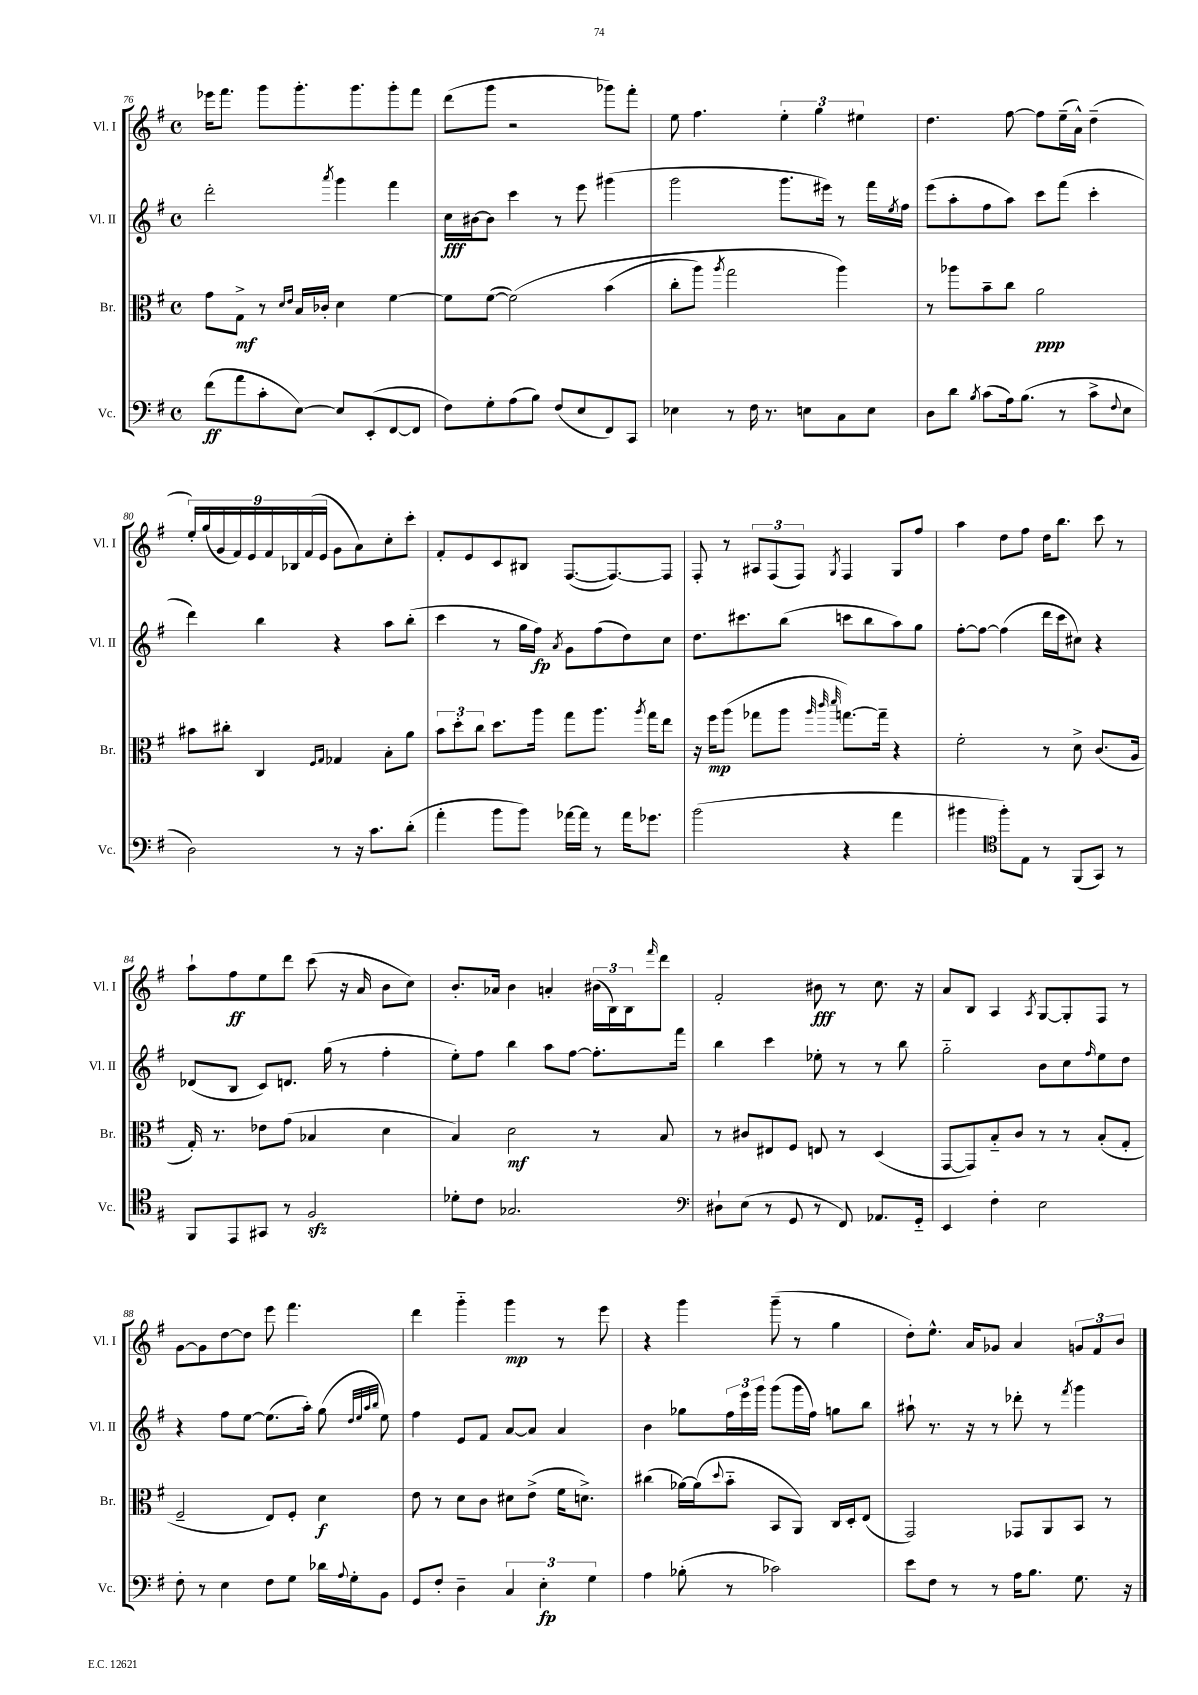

**kern	**kern	**kern	**kern
*staff4	*staff3	*staff2	*staff1
*clefF4	*clefC3	*clefG2	*clefG2
*k[f#]	*k[f#]	*k[f#]	*k[f#]
*M4/4	*M4/4	*M4/4	*M4/4
*met(c)	*met(c)	*met(c)	*met(c)
(8f#	8g	2ddd'	16eee-
.	.	.	8.fff#
8a	8G^	.	.
8c'	8r	.	8ggg
.	16qqd	.	.
.	16qqe	.	.
[8E)	16B	.	8.ggg'
.	16c-'	.	.
.	.	8qaaa	.
8E]	4d	4ggg	.
.	.	.	8.ggg
(8EE'	.	.	.
[8FF#	[4f#	4fff#	8ggg'
8FF#]	.	.	8fff#
=	=	=	=
8F#)	8f#]	16cc	(8ddd
.	.	[16b#	.
8G'	([8f#	8b#]	8ggg
(8A	&(2f#])	4ccc	2r
8B)	.	.	.
(8F#	.	8r	.
8E	.	8eee	.
8FF#)	(4b	(4ggg#	8ggg-)
8CC	.	.	8fff#'
=	=	=	=
4E-	8cc'	2ggg	8ee
.	8aa)	.	4.ff#
.	8qaa	.	.
8r	2gg	.	.
16F#	.	.	.
8.r	.	.	.
.	.	8.ggg	6ee'
8E	.	.	.
.	.	.	6gg
.	.	16eee#)	.
8C	4aa&)	8r	.
.	.	.	6ee#
8E	.	16fff#	.
.	.	8qee	.
.	.	16ff#	.
=	=	=	=
8D	8r	(8eee	4.dd
8d	8aa-	8aa'	.
8qB	.	.	.
(8c	8b~	8ff#	.
16A)	8cc	8aa)	[8ff#
(8.B	.	.	.
.	2a	8ccc	8ff#]
8r	.	(8fff#	(16ee~
.	.	.	16a^^)
8c^	.	4ccc'	(4dd~
8qqF#	.	.	.
8E	.	.	.
=	=	=	=
2D)	8b#	4ddd)	18ee')
.	.	.	(18gg
.	.	.	18g
.	8cc#'	.	.
.	.	.	18f#)
.	.	.	18e
.	4C	4bb	.
.	.	.	18f#
.	.	.	18B-
.	.	.	(18f#
.	.	.	18e
.	16qqF#	.	.
.	16qqG	.	.
8r	4G-	4r	8g
16r	.	.	8a)
8.c	.	.	.
.	8B'	8aa	8cc'
(8d'	8a	(8bb'	8ccc'
=	=	=	=
4a'	12b	4ccc	8f#'
.	12dd'	.	.
.	.	.	8e
.	12cc	.	.
8b	8.dd	8r	8c
8b)	.	16gg	8B#
.	16aa	16ff#)	.
.	.	8qa	.
[16a-	8gg	8g	([8.F#
16a-]	.	.	.
8r	8.aa	(8ff#	.
.	.	.	8.F#_)
16a-	.	8dd)	.
.	8qaa	.	.
8.g-	16gg	.	.
.	8ee	8cc	8F#]
=	=	=	=
(2b	16r	8.dd	8F#'
.	16ff#	.	.
.	(8aa	.	8r
.	.	8.ccc#	.
.	8gg-	.	12A#
.	.	.	(12F#
.	8aa	(8bb	.
.	.	.	12F#)
.	32qqaa	.	.
.	32qqccc	.	.
.	32qqddd	.	8qG
4r	[8.gg)	8ccc	4F#
.	.	8bb	.
.	16gg~]	.	.
4a	4r	8aa)	8G
.	.	8gg	8ff#
=	=	=	=
4b#	2f#'	[8ff#'	4aa
.	.	8ff#_	.
*clefC4	*	*	*
8ff#')	.	(4ff#]	8dd
8E	.	.	8ff#
8r	8r	16ddd	16dd
.	.	16ccc	8.bb
(8FF#	8d^	8cc#)	.
8GG)	(8.c	4r	8ccc
8r	.	.	8r
.	16A	.	.
=	=	=	=
8FF#	16G')	(8d-	8aa`
.	8.r	.	.
8EE	.	8B	8ff#
8GG#	8e-	8c)	8ee
8r	(8g	8.d	8ddd
2F#	4B-	.	(8ccc
.	.	(16gg	.
.	.	8r	16r
.	.	.	16a
.	4d	4ff#'	8b
.	.	.	8cc)
=	=	=	=
8d-'	4B)	8ee')	8.b'
8c	.	8ff#	.
.	.	.	16a-
2.G-	2d	4bb	4b
.	.	8aa	4a'
.	.	[8ff#	.
.	8r	8.ff#']	(24b#
.	.	.	24B)
.	.	.	24B
.	.	.	16qqfff#
.	8B	.	8ddd
.	.	16fff#	.
=	=	=	=
*clefF4	*	*	*
8D#`	8r	4bb	2f#'
(8E	8c#	.	.
8r	8E#	4ccc	.
8GG	8F#	.	.
8r	8E	8ee-'	8b#
8FF#)	8r	8r	8r
8.AA-	(4D	8r	8.cc
.	.	8bb	.
16GG'~	.	.	16r
=	=	=	=
4EE	[8GG	2gg'~	8a
.	8GG])	.	8B
4F#'	8B'~	.	4A
.	8c	.	.
.	.	.	8qA
2E	8r	8b	[8G
.	8r	8cc	8G']
.	.	16qqff#	.
.	(8B'	8ee	8F#
.	8G'	8dd	8r
=	=	=	=
8F#'	2F#~	4r	[8g
8r	.	.	8g]
4E	.	8ff#	[8dd
.	.	[8ee	8dd]
8F#	8E)	(8.ee]	8eee
8G	8F#'	.	4.fff#
.	.	16aa')	.
16d-	4d	(8gg	.
8qqA	.	.	.
16G'	.	.	.
.	.	32qqdd	.
.	.	32qqee	.
.	.	32qqaa	.
.	.	32qqbb	.
8BB	.	8ee)	.
=	=	=	=
8GG	8e	4ff#	4ddd
8F#'	8r	.	.
4D~	8d	8e	4ggg'~
.	8c	8f#	.
6C	8d#	[8a	4ggg
.	(8e^	8a]	.
6E'	.	.	.
.	16f#	4a	8r
.	8.d^)	.	.
6G	.	.	.
.	.	.	8eee
=	=	=	=
4A	(4cc#	4b	4r
(8B-'	[16a-)	8gg-	4ggg
.	(16a-]	.	.
.	8qqdd	.	.
8r	8b'~	24ff#	.
.	.	24eee	.
.	.	24ggg	.
2c-)	8BB	(8ggg	(8ggg~
.	8AA)	16ggg	8r
.	.	16ff#)	.
.	16C	8gg	4gg
.	16D'	.	.
.	(8E	8bb	.
=	=	=	=
8e	2GG)	8aa#`	8dd')
8F#	.	8.r	8.ee^^
8r	.	.	.
.	.	16r	16a
8r	.	8r	8g-
16A	8GG-	8ddd-'	4a
8.B	.	.	.
.	8AA	8r	.
.	.	8qfff#	.
8.G	8BB	4ggg	12g
.	.	.	12f#
.	8r	.	.
.	.	.	12b
16r	.	.	.
==	==	==	==
*-	*-	*-	*-
